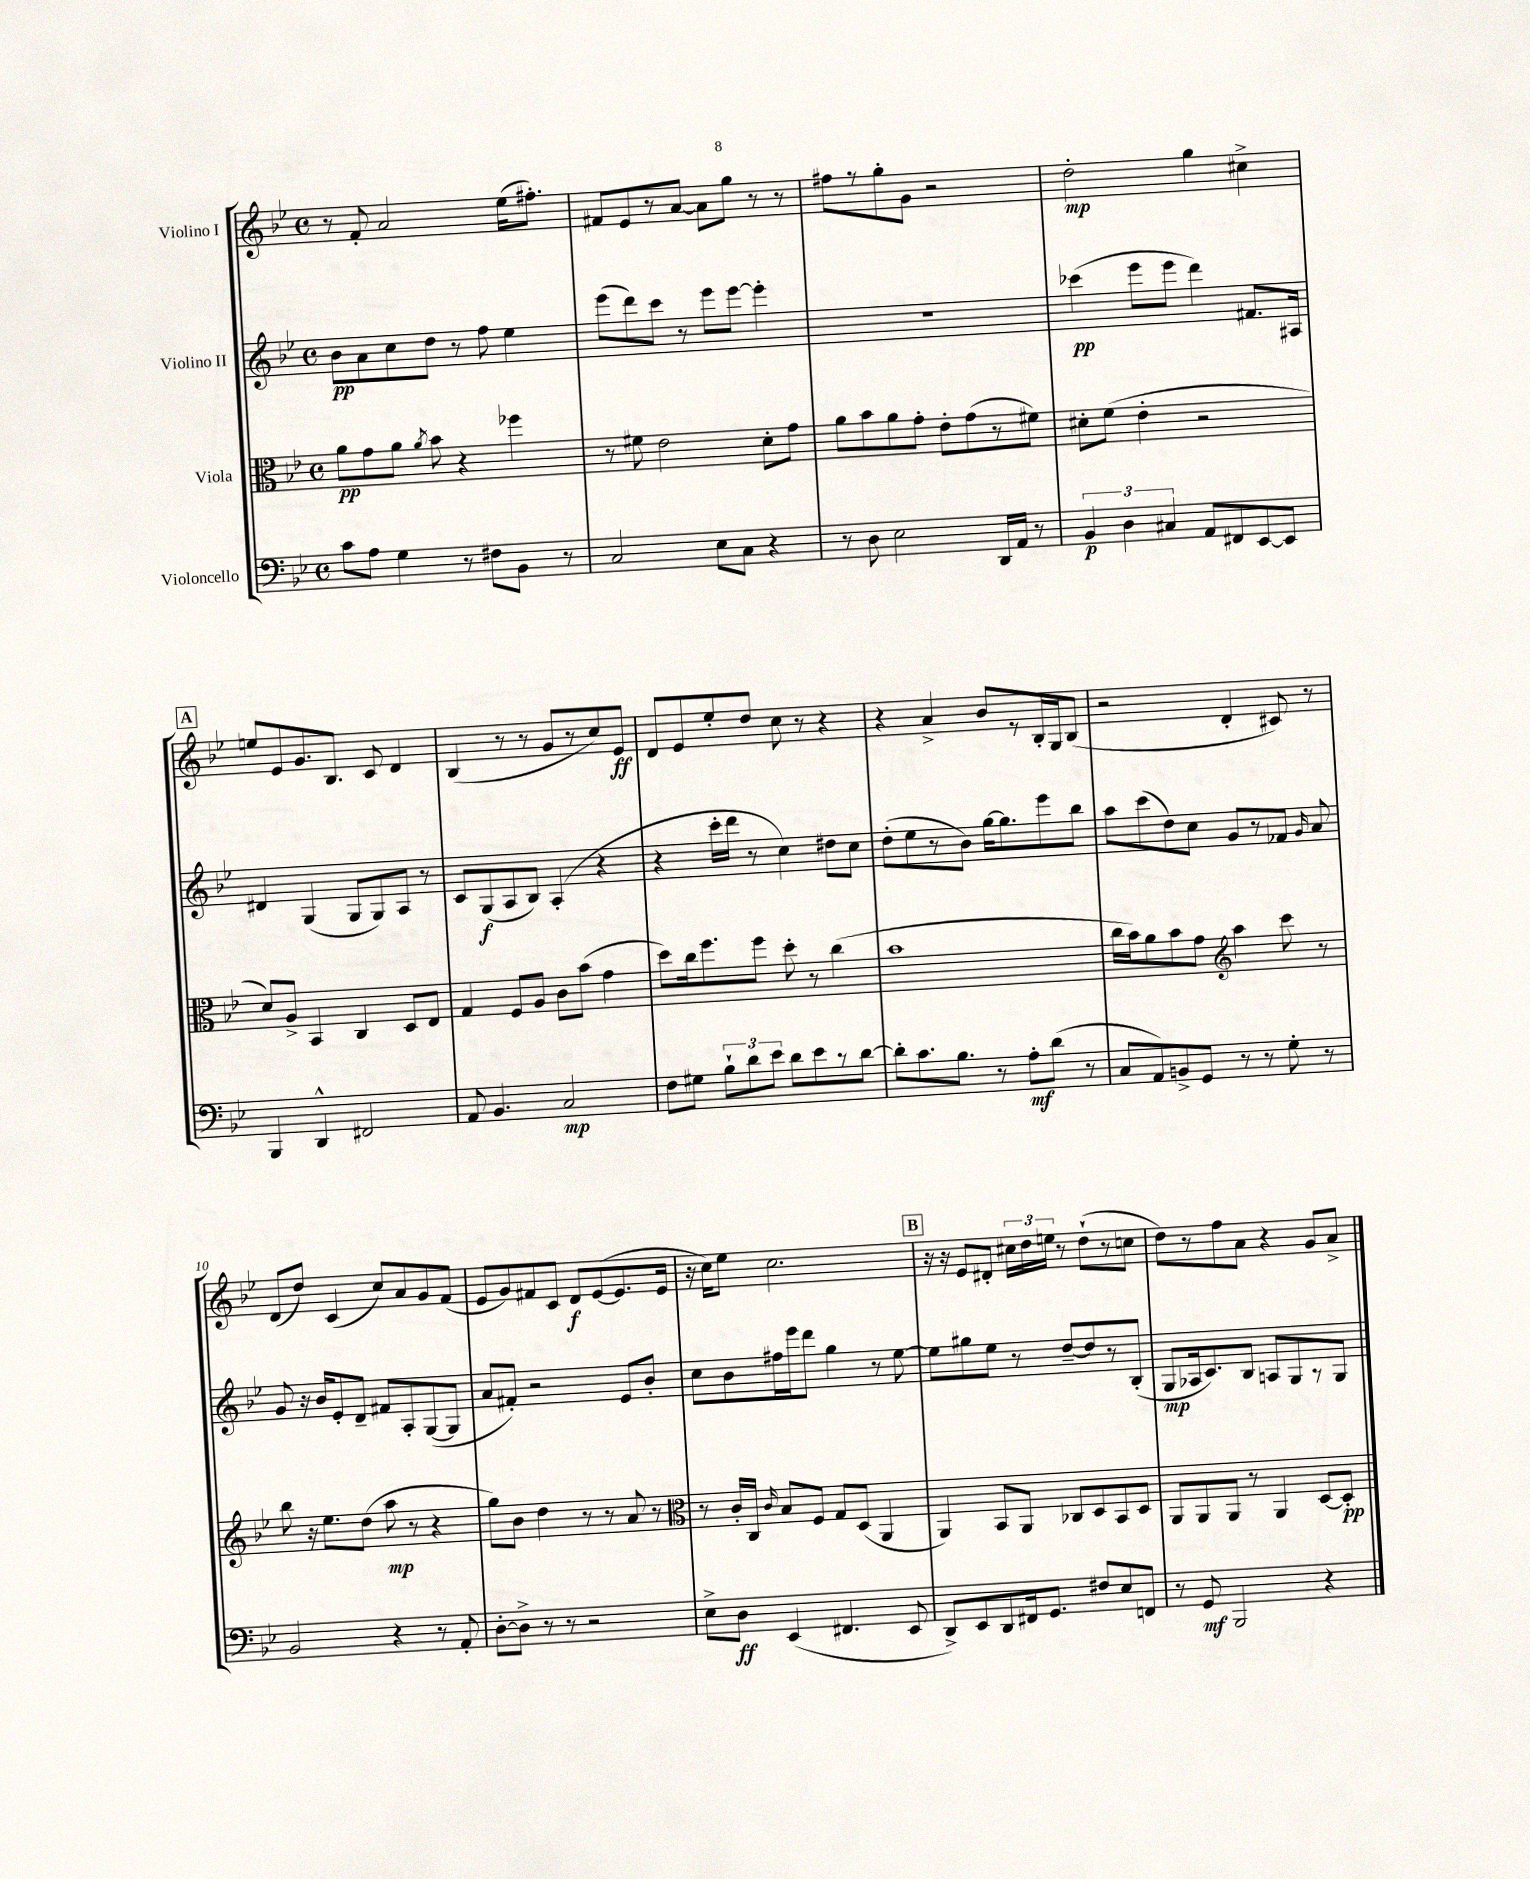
<<
\new StaffGroup <<
\new Staff = "s0" \with { instrumentName = "Violino I" } {
    \clef treble \key bes \major \defaultTimeSignature \time 4/4
    \autoBeamOff r8 f'8-. a'2 ees''16[( fis''8.]-.) |
    fis'8[ ees'8 r8 a'8]~ a'8[ g''8] r8 r8 |
    fis''8[ r8 g''8-. g'8] r2 |
    d''2-.\mp g''4 cis''4-> |
    \mark \markup { \box "A" } e''8[ ees'8 g'8. bes8.] c'8 d'4 |
    bes4( r8 r8 g'8[ r8 c''8) ees'8]\ff |
    d'8[ ees'8 ees''8-. d''8] c''8 r8 r4 |
    r4 a'4-> bes'8[ r8 bes16-. g16 bes8]( |
    r2 d'4-. cis'8) r8 |
    d'8[( d''8]) c'4( c''8[) a'8 g'8 f'8]( |
    ees'8[ g'8) fis'8 c'8] d'8[\f ees'8~( ees'8. ees'16] |
    r16 c''16[) ees''8] c''2. |
    \mark \markup { \box "B" } r16 r16 ees'8[ dis'8]-. \tuplet 3/2 { cis''16[ d''16 e''16] } r8 d''8[-!( r8 c''8] |
    d''8[) r8 f''8 a'8] r4 g'8[ a'8]-> \bar "|." |
}
\new Staff = "s1" \with { instrumentName = "Violino II" } {
    \clef treble \key bes \major \defaultTimeSignature \time 4/4
    \autoBeamOff bes'8[\pp a'8 c''8 d''8] r8 f''8 ees''4 |
    ees'''8[( d'''8) c'''8] r8 ees'''8[ ees'''8]~ ees'''4-. |
    R1 |
    ces'''4\pp( ees'''8[ ees'''8] d'''4) fis'8.[ ais16] |
    \mark \markup { \box "A" } dis'4 g4( g8[ g8) a8] r8 |
    c'8[ g8\f( a8 bes8]) a4-.( r4 |
    r4 c'''16[-. d'''16] r8 c''4) dis''8[ c''8] |
    d''8[-.( ees''8 r8 bes'8]) g''16[~ g''8. ees'''8 bes''8] |
    a''8[ c'''8( d''8) c''8] g'8[ r8 fes'8] \grace { g'16 } a'8 |
    g'8 r16 bes'16[ ees'8-. d'8]-- fis'8[ a8-. g8~( g8] |
    a'8[ fis'8]-.) r2 ees'8[ bes'8]-. |
    c''8[ bes'8 fis''16 ees'''16 d'''8] g''4 r8 ees''8~ |
    \mark \markup { \box "B" } ees''8[ gis''8 ees''8] r8 d''8[~-- d''8 r8 bes8]-.( |
    g8[\mp aes16 c'8.) bes8] a8[ g8 r8 g8] \bar "|." |
}
\new Staff = "s2" \with { instrumentName = "Viola" } {
    \clef alto \key bes \major \defaultTimeSignature \time 4/4
    \autoBeamOff a'8[\pp g'8 a'8] \acciaccatura { a'8 } bes'8 r4 fes''4 |
    r8 fis'8 ees'2 d'8[-. g'8] |
    a'8[ bes'8 a'8 g'8]-. ees'8[-. g'8( r8 fis'8]) |
    dis'8[-. f'8]( ees'4-. r2 |
    \mark \markup { \box "A" } d'8[) a8]-> bes,4 c4 d8[ ees8] |
    g4 f8[ a8] c'8[ bes'8]( g'4 |
    d''8[) c''16 f''8. f''8] d''8-. r8 c''4( |
    bes'1 |
    c''16[ bes'16) a'8 bes'8 g'8] \clef treble a''4 c'''8 r8 |
    bes''8 r16 ees''8.[ d''8]( a''8\mp r8 r4 |
    g''8[) bes'8] d''4 r8 r8 a'8 r8 |
    \clef alto r8 c'16[-. c16] \grace { c'16 } bes8[ f8] g8[ d8]( a,4 |
    \mark \markup { \box "B" } a,4) bes,8[ a,8] ces8[ d8 bes,8 d8] |
    a,8[ a,8 a,8] r8 a,4 d8[~ d8]-.\pp \bar "|." |
}
\new Staff = "s3" \with { instrumentName = "Violoncello" } {
    \clef bass \key bes \major \defaultTimeSignature \time 4/4
    \autoBeamOff c'8[ a8] g4 r8 fis8[ bes,8] r8 |
    c2 ees8[ c8] r4 |
    r8 d8 ees2 d,16[ a,16] r8 |
    \tuplet 3/2 { bes,4\p d4 cis4 } a,8[ fis,8 ees,8~ ees,8] |
    \mark \markup { \box "A" } bes,,4 d,4-^ fis,2 |
    a,8 bes,4. c2\mp |
    f8[ gis8] \tuplet 3/2 { bes8[-! d'8 ees'8] } d'8[ ees'8 r8 d'8]~ |
    d'8[-. c'8. bes8.] r8 a8[-.\mf d'8]( r8 |
    c8[ a,8) b,8-> g,8] r8 r8 g8-. r8 |
    bes,2 r4 r8 a,8-. |
    d8[~-. d8]-> r8 r8 r2 |
    ees8[-> d8]\ff ees,4( fis,4. ees,8 |
    \mark \markup { \box "B" } d,8[->) ees,8 d,8 fis,16 g,8.] fis8[ ees8 f,8] |
    r8 g,8\mf bes,,2 r4 \bar "|." |
}
>>
>>
